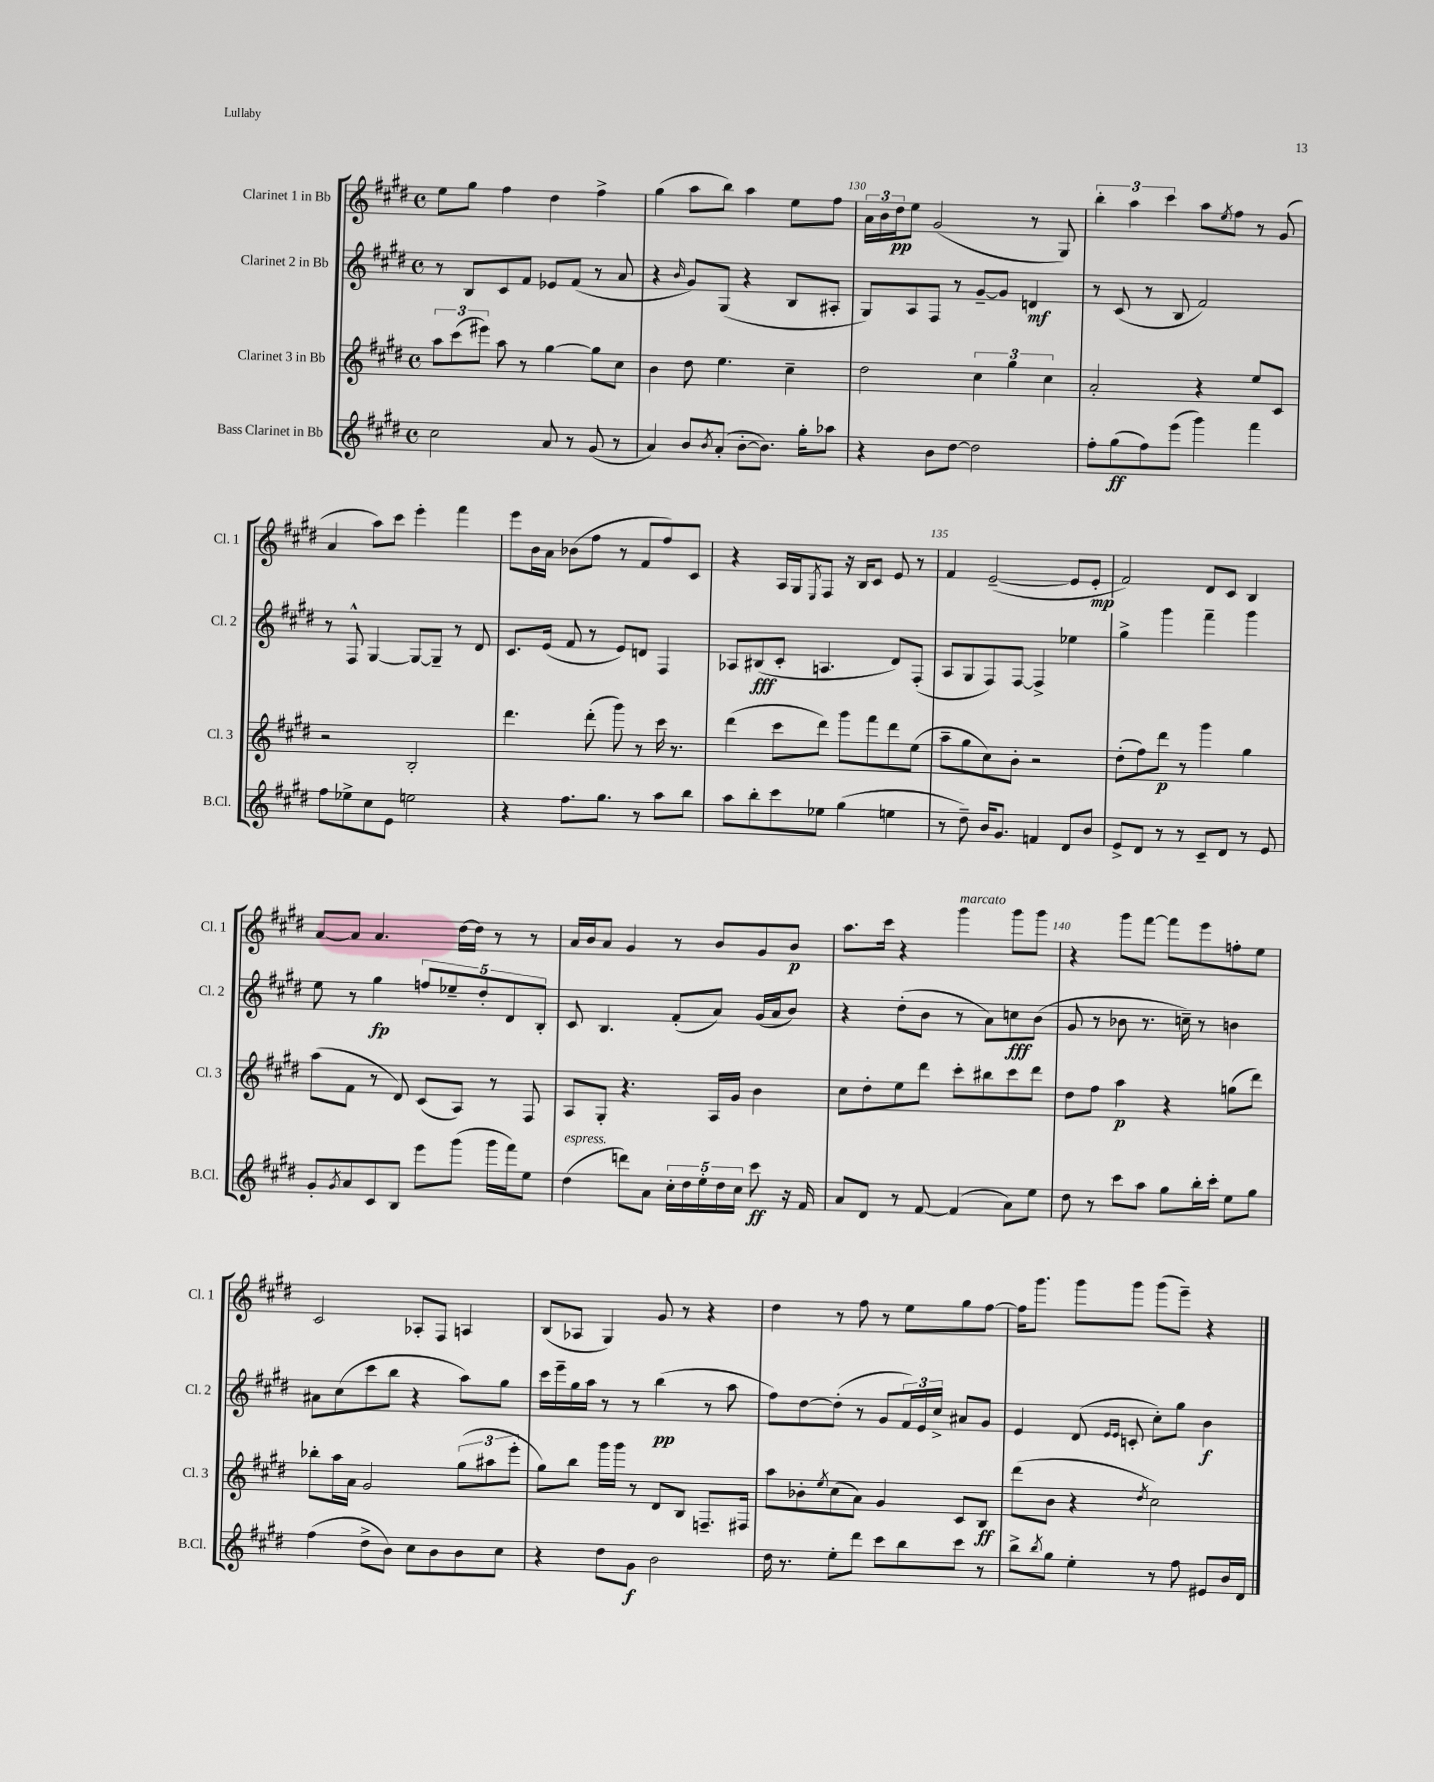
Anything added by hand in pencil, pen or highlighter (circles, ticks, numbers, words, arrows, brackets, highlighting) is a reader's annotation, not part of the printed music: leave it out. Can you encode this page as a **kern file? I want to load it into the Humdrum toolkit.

**kern	**kern	**kern	**kern
*staff4	*staff3	*staff2	*staff1
*clefG2	*clefG2	*clefG2	*clefG2
*k[f#c#g#d#]	*k[f#c#g#d#]	*k[f#c#g#d#]	*k[f#c#g#d#]
*M4/4	*M4/4	*M4/4	*M4/4
*met(c)	*met(c)	*met(c)	*met(c)
2cc#	12aa	8r	8ee
.	(12ccc#	.	.
.	.	8B	8gg#
.	12eee#)	.	.
.	8aa	8c#	4ff#
.	8r	8f#	.
8a	[4gg#	8e-	4dd#
8r	.	(8f#	.
(8g#	8gg#]	8r	4ff#^
8r	8cc#	8a	.
=	=	=	=
4a)	4b	4r	(4gg#
.	.	16qqb	.
8b	8dd#	8g#)	8aa
8qb	.	.	.
(8a'	4.ee	(8G#	8bb)
[8b'	.	4r	4aa
8.b])	.	.	.
.	4cc#~	8B	8ee
16gg#'	.	.	.
8aa-	.	8A#'	8ff#
=	=	=	=
4r	2dd#	8G#)	24a
.	.	.	24b
.	.	.	24dd#
.	.	8A	8ee
8b	.	8F#	(2g#
[8dd#	.	8r	.
2dd#]	6cc#	[8g#~	.
.	.	8g#]	.
.	6gg#	.	.
.	.	4d	8r
.	6cc#	.	.
.	.	.	8G#)
=	=	=	=
8ff#'	2a'	8r	6bb'
(8gg#	.	(8c#	.
.	.	.	6aa
8ff#)	.	8r	.
.	.	.	6ccc#
(8eee	.	8B	.
4ggg#)	4r	2f#)	8aa
.	.	.	8qee
.	.	.	8ff#
4fff#	8ee	.	8r
.	8c#	.	(8g#
=	=	=	=
8ff#	2r	8r	4a
8ee-^	.	8F#^^	.
8cc#	.	[4G#	8aa)
8e	.	.	8ccc#
2ee	2B'	8G#_	4eee'
.	.	8G#~]	.
.	.	8r	4fff#
.	.	8d#	.
=	=	=	=
4r	4.ddd#	8.c#	8eee
.	.	.	16b
.	.	(16e	16a
8.ff#	.	8f#	(8b-
.	(8ddd#'	8r	8ff#
8.gg#	.	.	.
.	8ggg#)	8e)	8r
8r	8r	8d	8f#
8aa	16ccc#	4F#	8ff#)
.	8.r	.	.
8bb	.	.	8c#
=	=	=	=
8aa	(4ddd#	8A-	4r
8bb'	.	(8B#	.
8ccc#	8ccc#	8c#'	16A
.	.	.	16G#
.	.	.	8qE
8ee-	8ddd#)	4.A	8F#
(4gg#	8ggg#	.	16r
.	.	.	16B
.	8fff#	.	8c#
4ee	8ddd#	8d#)	8e
.	(8ee	(8F#'	8r
=	=	=	=
8r	8aa~	8A	4f#
8dd#~)	8gg#	8G#	.
16b	8cc#)	8F#)	([2e~
8.g#	.	.	.
.	8b'	[8F#	.
4f	2r	4F#^]	.
8d#	.	4ee-	8e]
8b	.	.	8e'
=	=	=	=
8e^	(8dd#'	4gg#^	2f#)
8d#	8ff#)	.	.
8r	8ddd#	4ggg#	.
8r	8r	.	.
8c#~	4ggg#	4fff#~	8d#
8d#	.	.	8c#
8r	4gg#	4ggg#	4B
8e	.	.	.
=	=	=	=
8g#'	(8aa	8ee	[8a
8qg#	.	.	.
8a	8f#	8r	8a]
8c#	8r	4gg#	4.a
8B	8d#)	.	.
8eee	(8c#	10ff	.
.	.	10ee-~	.
(8ggg#	8A)	.	[16dd#
.	.	.	16dd#]
.	.	10dd#'	.
16ggg#	8r	.	8r
.	.	10d#	.
16fff#)	.	.	.
8ee	8F#	.	8r
.	.	10B'	.
=	=	=	=
(4dd#	8A	8c#	16a
.	.	.	16b
.	8G#'	4.B	8a
8ddd)	4.r	.	4g#
8a	.	.	.
20cc#'	.	(8f#'	8r
20dd#	.	.	.
20ee'	.	.	.
.	16A	8a)	8b
20dd#	.	.	.
.	16g#	.	.
20cc#	.	.	.
8ccc#	4b	(16g#	8g#
.	.	16a	.
16r	.	8b)	8b
16f#	.	.	.
=	=	=	=
8a	8cc#	4r	8.aa
8d#	8dd#'	.	.
.	.	.	16ccc#
8r	8ee	(8dd#'	4r
[8f#	8ddd#	8b	.
(4f#]	8ccc#'	8r	4ggg#
.	8bb#	8a)	.
8a)	8ccc#	8cc	8ggg#
8ee	8ddd#	(8b	8ggg#
=	=	=	=
8dd#	8dd#	8g#	4r
8r	8ff#	8r	.
8ccc#	4aa	8b-	8ggg#
8aa	.	8.r	[8fff#
8gg#	4r	.	8fff#]
.	.	16cc~)	.
16bb'	.	8r	8eee
16ccc#'	.	.	.
8ee	(8gg	4b	8ff'
8gg#	8ddd#)	.	8ee
=	=	=	=
(4ff#	8bb-'	8a#	2c#
.	16aa	(8cc#	.
.	16a	.	.
8dd#^	2g#	8ccc#	.
8b)	.	8bb	.
8cc#	.	4r	8A-'
8b	.	.	8F#
8b	(12gg#	8aa)	4A
.	12aa#	.	.
8cc#	.	8gg#	.
.	12eee'	.	.
=	=	=	=
4r	8gg#)	16ccc#	(8B
.	.	16eee~	.
.	8bb	16gg#	8A-
.	.	16aa	.
8dd#	16ggg#	8r	4G#)
.	16ggg#	.	.
8g#	8r	8r	.
2b	8d#	(4bb	8g#
.	8B	.	8r
.	8.F~	8r	4r
.	.	8aa	.
.	16F#	.	.
=	=	=	=
16dd#	8aa	8ff#)	4dd#
8.r	.	.	.
.	8b-'	[8dd#	.
.	8qee	.	.
8ee'	(8cc#	(8dd#']	8r
8ddd#	8a)	8r	8ff#
8ccc#	4g#	8g#	8r
8bb	.	24f#)	8ee
.	.	24e	.
.	.	24cc#^	.
8ccc#	8c#	8a#	8gg#
8r	8B	8g#	[8ff#
=	=	=	=
8bb^	(8ddd#	4e	16ff#]
.	.	.	8.ggg#
8qbb	.	.	.
8gg#	8b	.	.
4ee'	4r	(8d#	8ggg#
.	.	16qqe	.
.	.	16qqe	.
.	.	8c'	8ggg#
.	8qdd#	.	.
8r	2cc#)	8cc#')	(8ggg#
8ff#	.	8gg#	8eee~)
8e#	.	4b	4r
16b	.	.	.
16d#	.	.	.
==	==	==	==
*-	*-	*-	*-
